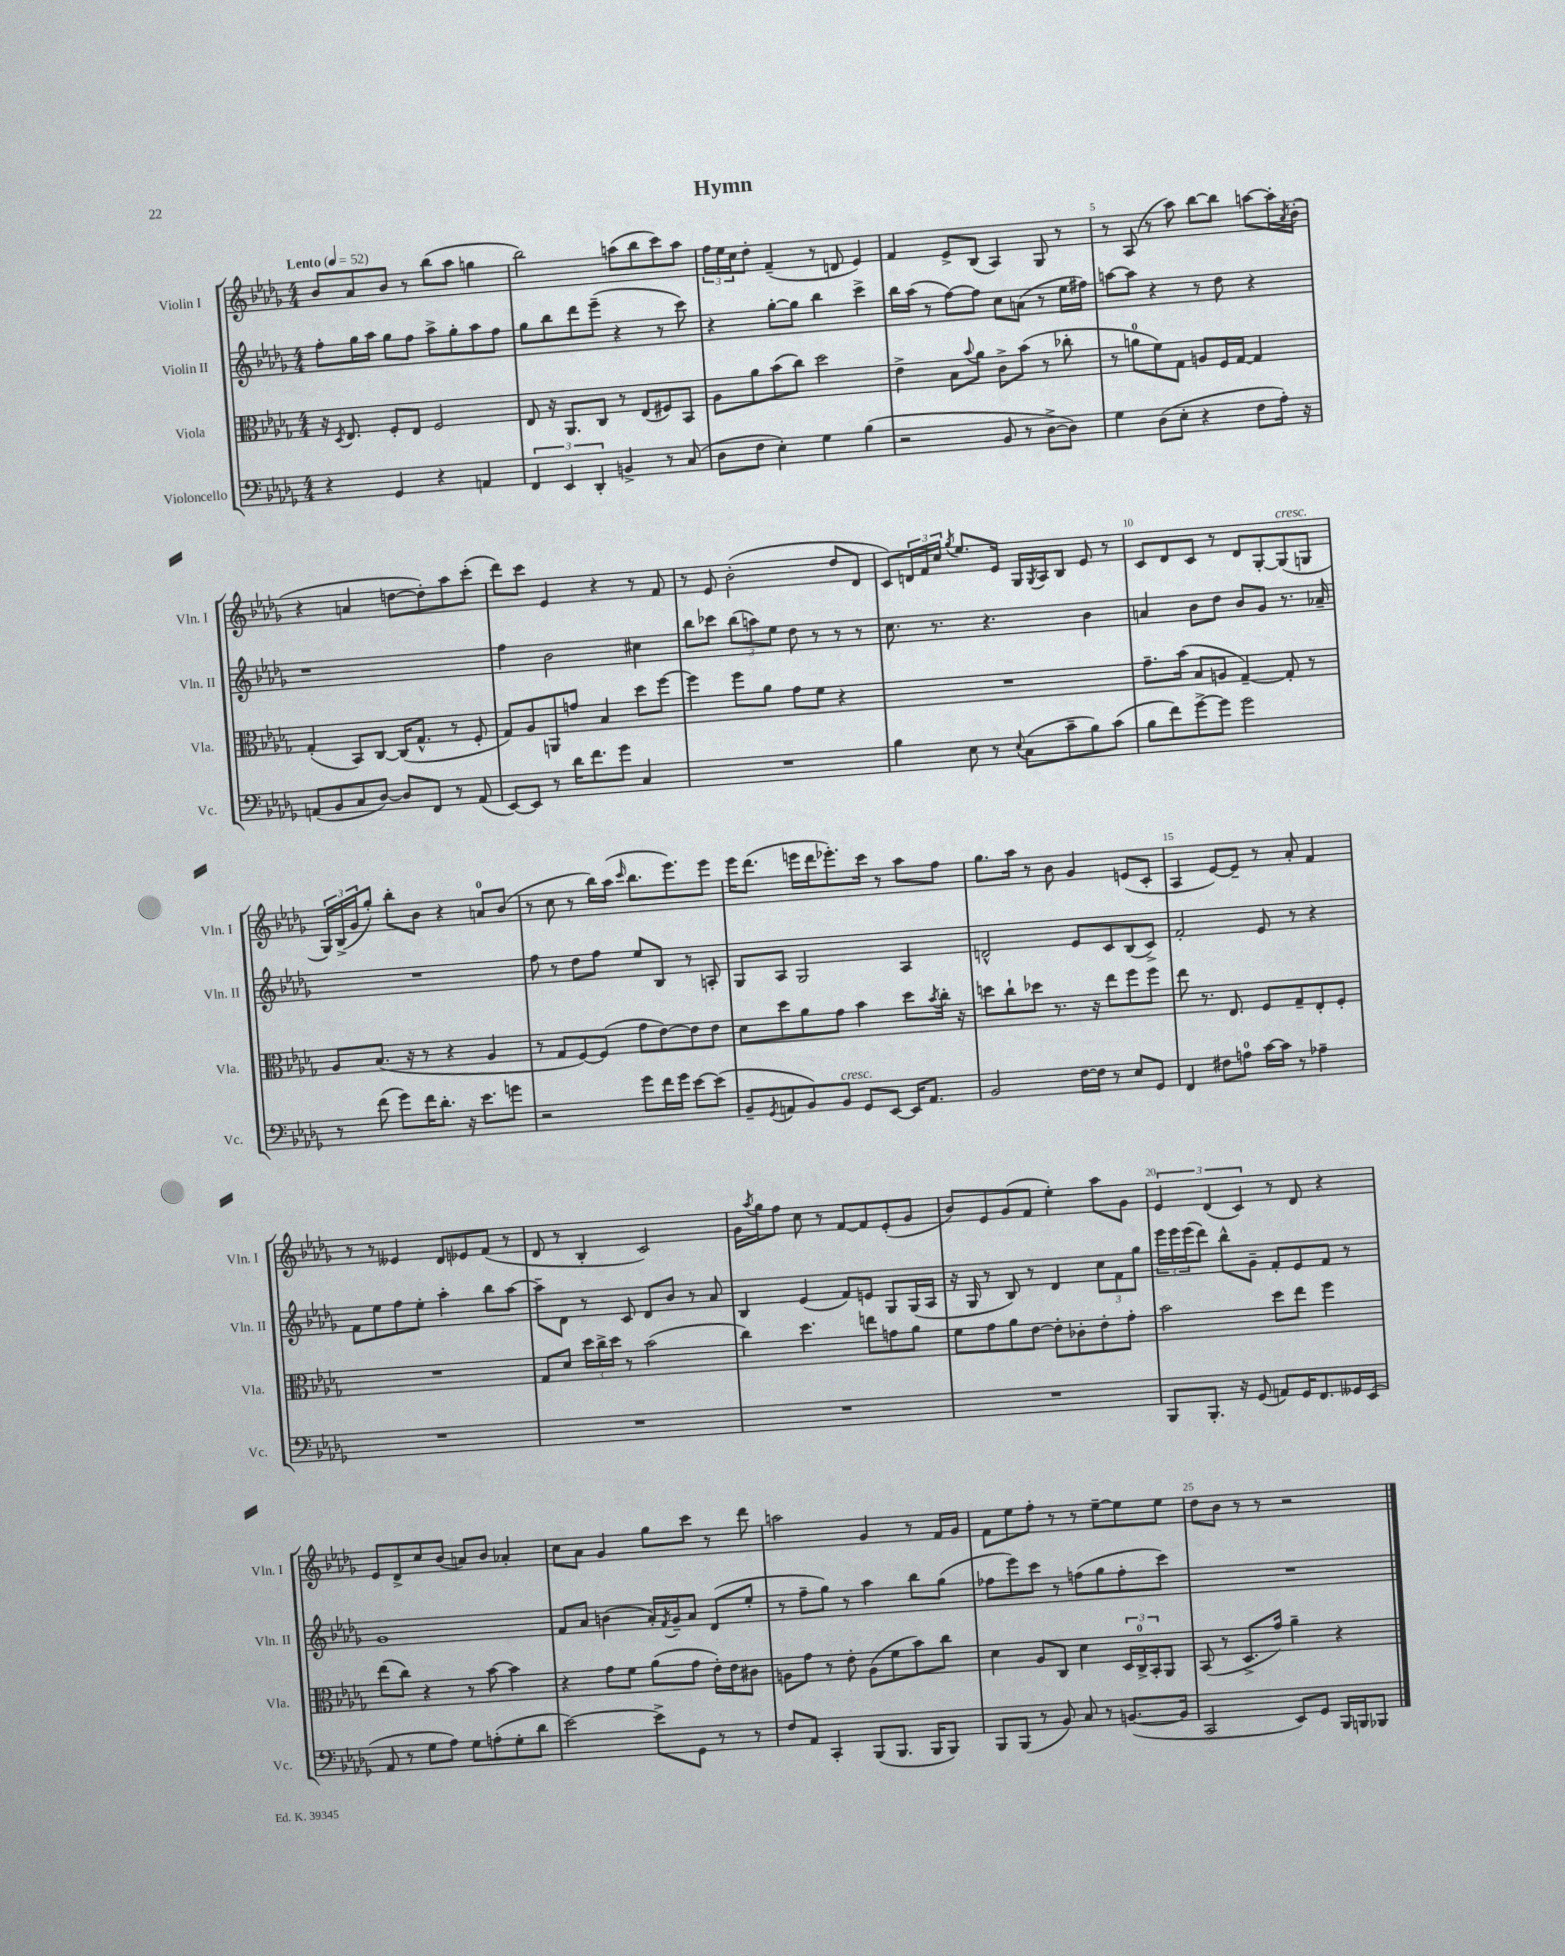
\header { title = "Hymn" }
<<
\new StaffGroup <<
\new Staff = "s0" \with { instrumentName = "Violin I" shortInstrumentName = "Vln. I" } {
    \clef treble \key des \major \numericTimeSignature \time 4/4 \tempo "Lento" 4 = 52
    bes'8 aes'8 bes'8 r8 bes''8( aes''8 g''4 |
    bes''2) a''8( bes''8 c'''8) a''8 |
    \tuplet 3/2 { f''16 ees''16 c''16 } des''8-. f'4--( r8 d'8 ees'4) |
    f'4 ees'8-> bes8( aes4) ges8 r8 |
    r8 aes8( r8 aes''8) bes''8~ bes''8 a''8~ a''16-. \acciaccatura { aes'8 } bes'16-.( |
    r4 a'4 d''8~ d''8-.) aes''8 c'''8-.( |
    des'''8) c'''8 ees'4 r4 r8 f'8 |
    r8 ees'8 bes'2-.( des''8 des'8 |
    c'8) \tuplet 3/2 { d'16 f'16 c''16 } \acciaccatura { ges''8 } ees''8. ees'16 ges16 \acciaccatura { ges8 } aes16 bes8 ees'8 r8 |
    c'8 des'8 c'8 r8 des'8 ges8~-. ges8^\markup { \italic "cresc." }( g8 |
    \tuplet 3/2 { ges16) bes16->( ges'16 } ges''8-.) bes''8-. bes'8 r4 a'8-0 bes'8( |
    r8 c''8 r8 bes''16) aes''16( \grace { c'''16 } bes''8. ees'''8.) ees'''8 |
    ees'''16 des'''8.( e'''16 des'''16 ees'''8.-.) c'''16 r8 aes''8 f''8 |
    ges''8. aes''16 r8 bes'8 ges'4 e'8( c'8-. |
    aes4 ees'8~) ees'8-- r8 aes'8-. f'4 |
    r8 r8 eeses'4 des'8 ees'8 f'8( r8 |
    des'8 r8 bes4-. c'2) |
    ges'16 \acciaccatura { aes''8 } ges''16 f''8 c''8 r8 f'8~ f'8 ees'8-.( ges'8 |
    bes'8) ees'8 ges'8( f'8 ees''4-.) aes''8 ges'8 |
    \tuplet 3/2 { ees'4 des'4( c'4) } r8 des'8 r4 |
    ees'8 des'8-> c''8 bes'8( a'8) bes'8 aes'4-. |
    c''8 aes'8 ges'4 ges''8 c'''8 r8 des'''8 |
    a''2 ges'4 r8 f'16 ges'16 |
    f'8 ees''8 f''8-. r8 r8 ees''8~-- ees''8 ees''8 |
    des''8 bes'8 r8 r8 r2 \bar "|." |
}
\new Staff = "s1" \with { instrumentName = "Violin II" shortInstrumentName = "Vln. II" } {
    \clef treble \key des \major \numericTimeSignature \time 4/4
    f''8-. ges''16 aes''16 ges''8 f''8 aes''8-> ges''8-. aes''8 f''8 |
    ges''8 bes''8 des'''8 ees'''8--( r4 r8 c'''8) |
    r4 ges''8~-. ges''8 bes''4 c'''4-> |
    bes''16 aes''16( r8 f''8~) f''8 c''8 a'8( r8 ees''16 fis''16) |
    a''8~ a''8 r4 r8 des''8 r4 |
    r1 |
    f''4 bes'2 cis''4 |
    bes''8 ces'''8 \tuplet 3/2 { bes''8( a''8) ees''8 } des''8 r8 r8 r8 |
    c''8. r8. r4. bes'4 |
    a'4 bes'8 des''8 bes'8 ges'8 r8. aes'16-- |
    R1 |
    f''8 r8 des''8 f''8 ees''8 bes8 r8 a8-. |
    ges8 aes8 ges2 aes4 |
    d'2-^ ees'8 c'8 bes8( c'8->) |
    f'2-. ees'8 r8 r4 |
    f'8 ees''8 f''8 ees''8-. aes''4-. bes''8 aes''8~ |
    aes''8-- des'8 r8 c'8 des'8 bes'8 r8 aes'8 |
    bes4 ees'4( f'8) e'8 ges8 ges16( aes16 |
    r16 ges16 r8 bes8) r8 des'4 \tuplet 3/2 { c''8 f'8 ges''8 } |
    \tuplet 3/2 { ees'''16 ees'''16 ees'''16( } des'''8) bes''8-^ ges'8-- f'8-. ees'8 f'8 r8 |
    ges'1 |
    f'8 aes'8 b'4( aes'16-.) \acciaccatura { f'8 } ges'16-- aes'8 des'8( ees''8-. |
    r8 f''8-- ges''8) r8 aes''4 bes''8 ges''8( |
    fes''8 ees'''8) c'''8 r8 f''8( ges''8 f''8-. c'''8) |
    R1 \bar "|." |
}
\new Staff = "s2" \with { instrumentName = "Viola" shortInstrumentName = "Vla." } {
    \clef alto \key des \major \numericTimeSignature \time 4/4
    r16 \acciaccatura { des8 } ees8. f8-. ees8 f2 |
    ees8 r16 aes,8. c8 r8 ees8( fis8) bes,8 |
    aes8 aes'8 bes'8( c''8) des''2 |
    ees'4-> bes8 \appoggiatura { bes'8 } aes'8 c'8-> bes'8( r8 ces''8-. |
    r8 a'8-0 f'8) ges8 a8 f16 ges16~ ges4 |
    ges4-.( bes,8) c8~ c16( ges8.-^ r8 f8-. |
    ges8) aes8 a,8 g'8 bes4 des''8 f''8~ |
    f''4 f''8 aes'8 ges'8 f'8 r4 |
    R1 |
    ges'8.-- bes'16( bes8 a8 ges4~--) ges8-. r8 |
    aes8 bes8.( r16 r8 r4 aes4 |
    r8 ges8 f8~) f8( ges'8 ees'8~) ees'8 ees'8 |
    des'8 des''8 aes'8 ges'8 bes'4 des''8 \acciaccatura { bes'8 } c''16-. r16 |
    d''8 c''8-! des''8 r8. r16 ees''8 f''8 f''8 |
    ees''8 r8. ees8. f8 ges8-- ees8-. f8-. |
    R1 |
    ges8 des'8 \tuplet 3/2 { des''16 c''16-> des''16 } r8 bes'2( |
    c''4) des''4. e''8 g'8 aes'8 |
    f'8 ges'8 aes'8 ees'8~ ees'8-. ces'8-. ees'8-. ges'8-. |
    bes'2 des''8 ees''8 f''4 |
    ees''8( c''8) r4 r8 bes'8~ bes'4 |
    r4 ges'8 f'8 aes'8( ges'8 ees'16-.) ees'16 cis'8 |
    a8 ges'8 r8 ees'8-. a8( f'8 bes'8) c''8 |
    des'4 aes8 c8 des'4 \tuplet 3/2 { des16 c16-0-> bes,16-. } aes,8 |
    bes,8( r8 des8.-> ges'16) aes'4-- r4 \bar "|." |
}
\new Staff = "s3" \with { instrumentName = "Violoncello" shortInstrumentName = "Vc." } {
    \clef bass \key des \major \numericTimeSignature \time 4/4
    r4 ges,4 r4 a,4 |
    \tuplet 3/2 { f,4 ees,4 des,4-. } b,4-> r8 c8( |
    des8 f8 ees4-.) ges4 bes4( |
    r2 bes,8 r8 des8~-> des8) |
    ges4 des8( ees8-. r4 f8 aes16-.) r16 |
    a,8( bes,8 c8 des8~) des8 f,8 r8 a,8( |
    ees,8~) ees,8 r8 des'16 f'8. ges'8 c4 |
    R1 |
    bes4 ees8 r8 \appoggiatura { ees8 } c8( c'8-- bes8) c'8( |
    bes8 f'8) ges'8~-> ges'8 ges'2 |
    r8 f'8( ges'8) f'16 des'8.-. r16 ees'8. g'8 |
    r2 ges'8 f'16 ges'16 ees'8~ ees'8( |
    bes,8-- \acciaccatura { ges,8 } a,8 bes,8) bes,8^\markup { \italic "cresc." } ges,8 ees,8~ ees,16 a,8. |
    bes,2 f16~ f16 r8 ees8 ges,8 |
    f,4 fis8 a8-0 c'16~ c'16 r8 aes4-- |
    R1 |
    R1 |
    R1 |
    R1 |
    bes,,8 bes,,8.-. r16 ges,8( a,8) ges,16 f,8. geses,16 ees,16( |
    aes,8 r8 ges8 aes8) ges8 a8-.( ges8-. des'8 |
    ees'2~) ees'8-> ges,8 r8 r8 |
    f8 aes,8 c,4-. bes,,8( bes,,8. bes,,16 bes,,8) |
    bes,,8 bes,,8( r8 bes,8) c8 r8 b,8.~( b,16 |
    c,2 ees,8) ges,8 bes,,16 b,,16 bes,,8 \bar "|." |
}
>>
>>
\layout { \context { \Score \override BarNumber.break-visibility = ##(#f #t #t) barNumberVisibility = #(every-nth-bar-number-visible 5) } }
